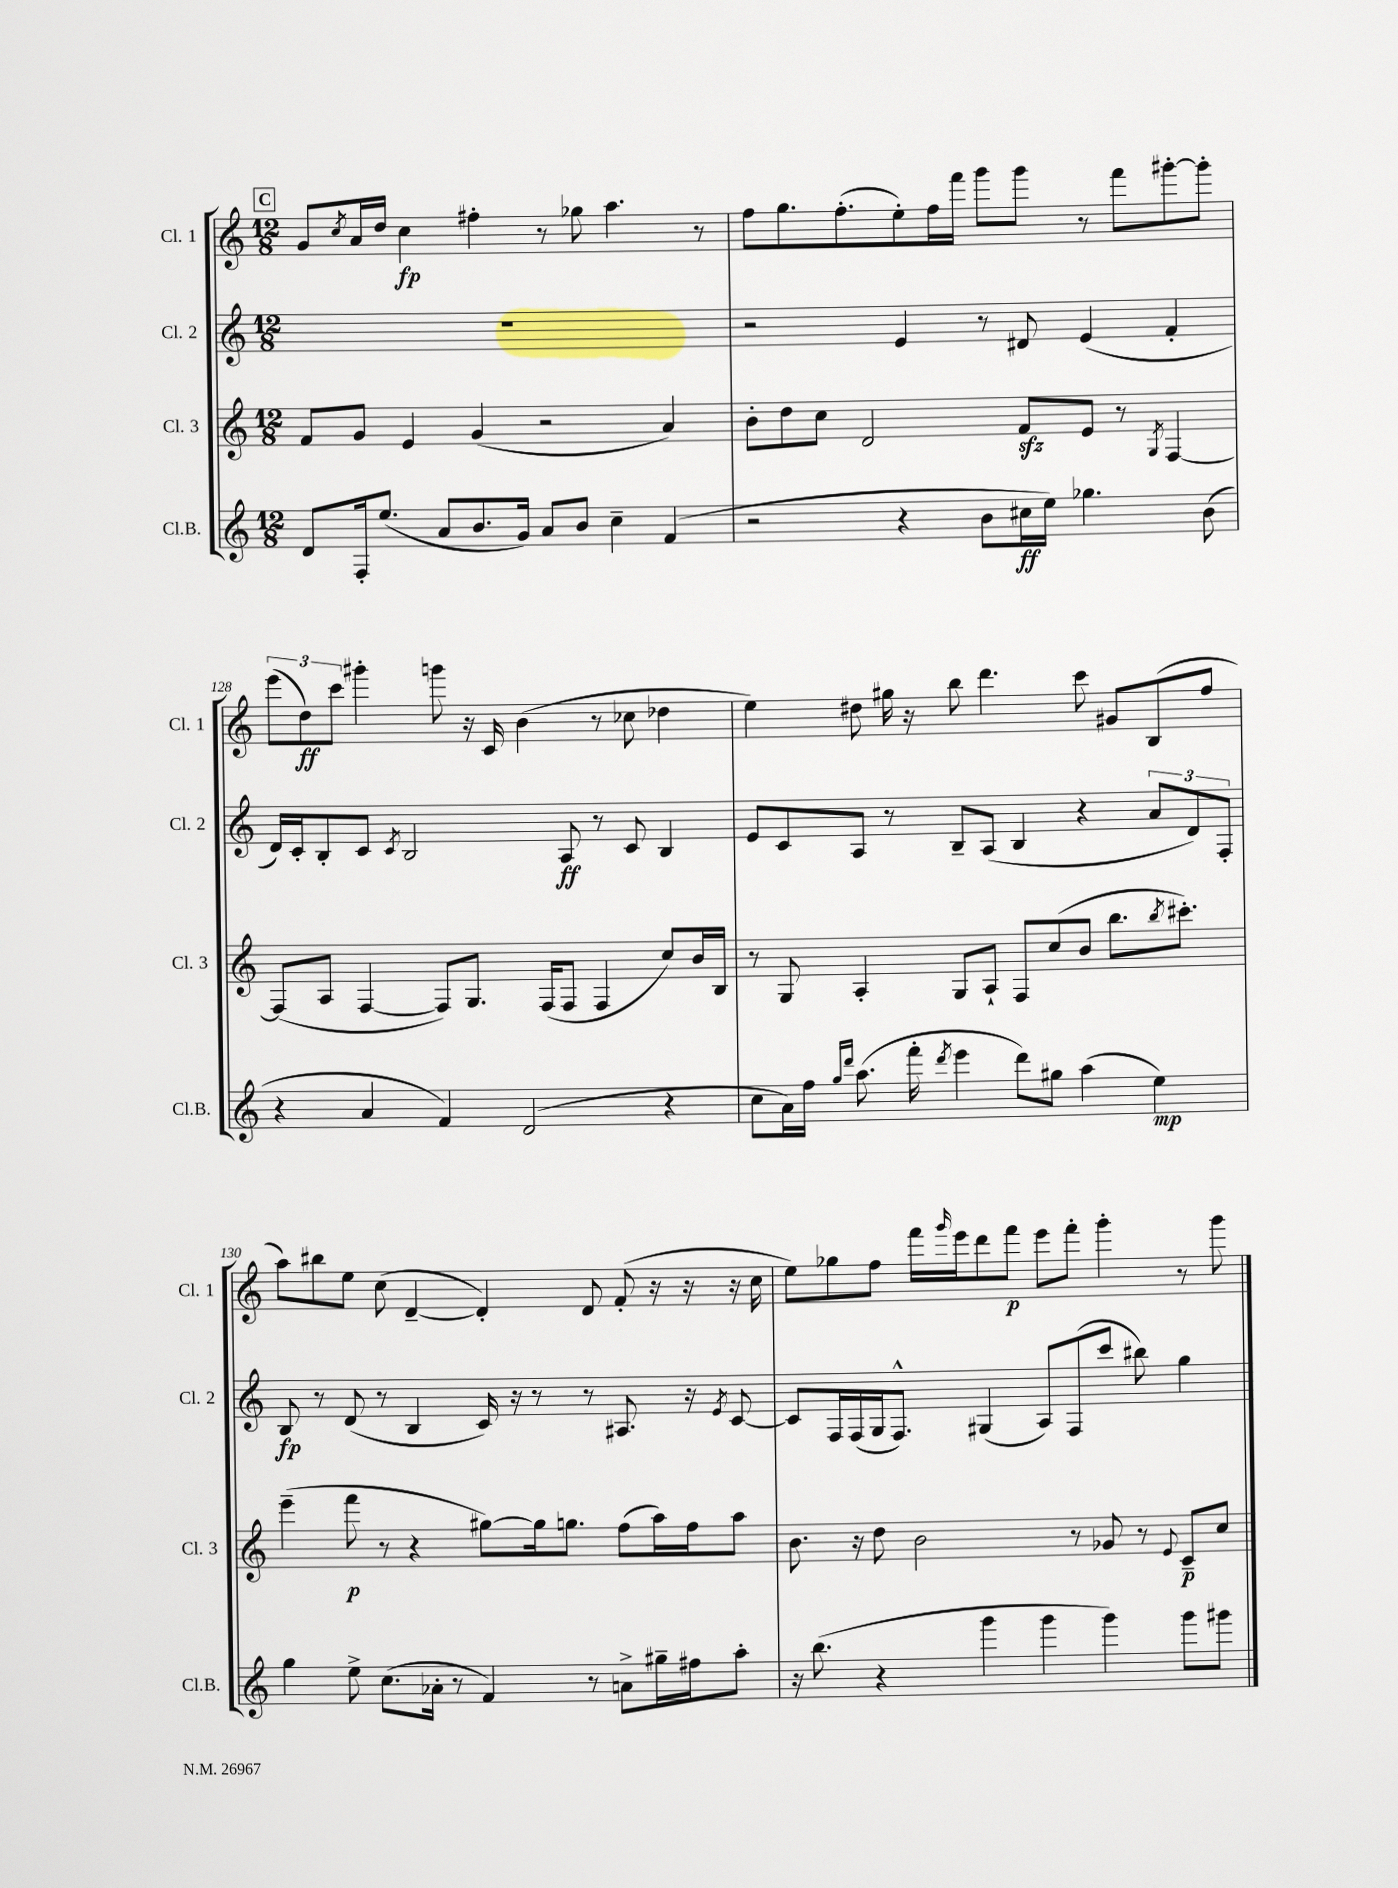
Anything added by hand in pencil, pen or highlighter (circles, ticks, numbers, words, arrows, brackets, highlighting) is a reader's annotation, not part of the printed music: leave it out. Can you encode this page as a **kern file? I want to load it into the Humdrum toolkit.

**kern	**kern	**kern	**kern
*staff4	*staff3	*staff2	*staff1
*clefG2	*clefG2	*clefG2	*clefG2
*k[]	*k[]	*k[]	*k[]
*M12/8	*M12/8	*M12/8	*M12/8
8d/L	8f/L	1.r	8g/L
.	.	.	8qcc/
16F'/k	8g/J	.	16a/L
(8.ee/J	.	.	16dd/JJ
.	4e/	.	4cc\
8a/L	.	.	.
8.b/	(4g/	.	4ff#'\
16g/Jk)	.	.	.
8a/L	2r	.	8r
8b/J	.	.	8gg-\
4cc~\	.	.	4.aa\
(4f/	4a/)	.	.
.	.	.	8r
=	=	=	=
2r	8b'\L	2r	8ff\L
.	8dd\	.	8.gg\
.	8cc\J	.	.
.	.	.	(8.ff'\
.	2d/	.	.
4r	.	4e/	8ee'\)
.	.	.	16ff\L
.	.	.	16fff\JJ
8b\L	.	8r	8ggg\L
16cc#\L	8f/L	8d#/	8ggg\J
16ee\JJ)	.	.	.
4.gg-\	8e/J	(4e/	8r
.	8r	.	8fff\L
.	8qG/	.	.
.	[4F/	4f'/	[8ggg#'\
(8b\	.	.	8ggg#'\]J
=	=	=	=
4r	(8F/]L	16d/LL)	(12eee\L
.	.	16c'/J	.
.	.	.	12dd\)
.	8A/J	8B'/	.
.	.	.	12ccc\J
4a/	[4F/	8c/J	4ggg#'\
.	.	8qc/	.
.	.	2B/	.
4f/)	8F/]L)	.	8ggg\
.	8.G/J	.	16r
.	.	.	16c/
(2d/	.	.	(4b\
.	(16F/LK	.	.
.	8F/J	8A/	.
.	4F/	8r	8r
.	.	8c/	8cc-\
4r	8cc/L)	4B/	4dd-\
.	16b/L	.	.
.	16B/JJ	.	.
=	=	=	=
8cc\L	8r	8e/L	4ee\)
16a\L)	8G/	8c/	.
16ff\JJ	.	.	.
16qqgg/LL	.	.	.
16qqddd/JJ	.	.	.
(8.aa\	4A'/	8A/J	8dd#\
.	.	8r	16gg#\
16fff'\	.	.	16r
8qddd/	.	.	.
4eee\	8G/L	8B~/L	8bb\
.	8A`/J	(8A/J	4.ddd\
8ddd\L)	8F/L	4B/	.
8gg#\J	(8cc/	.	.
(4aa\	8b/J	4r	8ccc\
.	8.bb\L	.	8g#/L
4ee\)	.	12a/L	(8B/
.	8qbb/	.	.
.	8.ccc#'\J)	.	.
.	.	12d/)	.
.	.	.	8ff/J
.	.	12F'/J	.
=	=	=	=
4gg\	(4eee~\	8B/	8aa\L)
.	.	8r	8bb#\
8ee^\	8fff\	(8d/	8ee\J
(8.cc\L	8r	8r	(8cc\
.	4r	4B/	[4d~/
16a-'\Jk	.	.	.
8r	.	.	.
4f/)	[8gg#\L)	16c/)	4d'/])
.	.	16r	.
.	16gg#\]k	8r	.
.	8.gg\J	.	.
8r	.	8r	8d/
8a^\L	(8ff\L	8.A#/	(8f'/
16gg#~\L	16aa\L)	.	16r
16ff#\J	16ff\J	16r	16r
.	.	8qe/	.
8aa'\J	8aa\J	[8c/	16r
.	.	.	16cc\
=	=	=	=
16r	8.b\	8c/]L	8ee\L)
(8.bb\	.	.	.
.	.	16F/L	8gg-\
.	16r	(16F/	.
4r	8dd\	16G/J	8ff\J
.	.	8.F^^/J)	.
.	2b\	.	16fff\LL
.	.	.	16qqggg/
.	.	.	16eee\J
4ggg\	.	(4G#/	8ddd\
.	.	.	8fff\J
4ggg\	.	8A/L)	8eee\L
.	8r	(8F/	8fff'\J
4ggg\)	8g-/	8ccc/J	4ggg'\
.	8r	8bb#\)	.
.	8qqe/	.	.
8ggg\L	8c~/L	4gg\	8r
8ggg#\J	8cc/J	.	8ggg\
==	==	==	==
*-	*-	*-	*-
